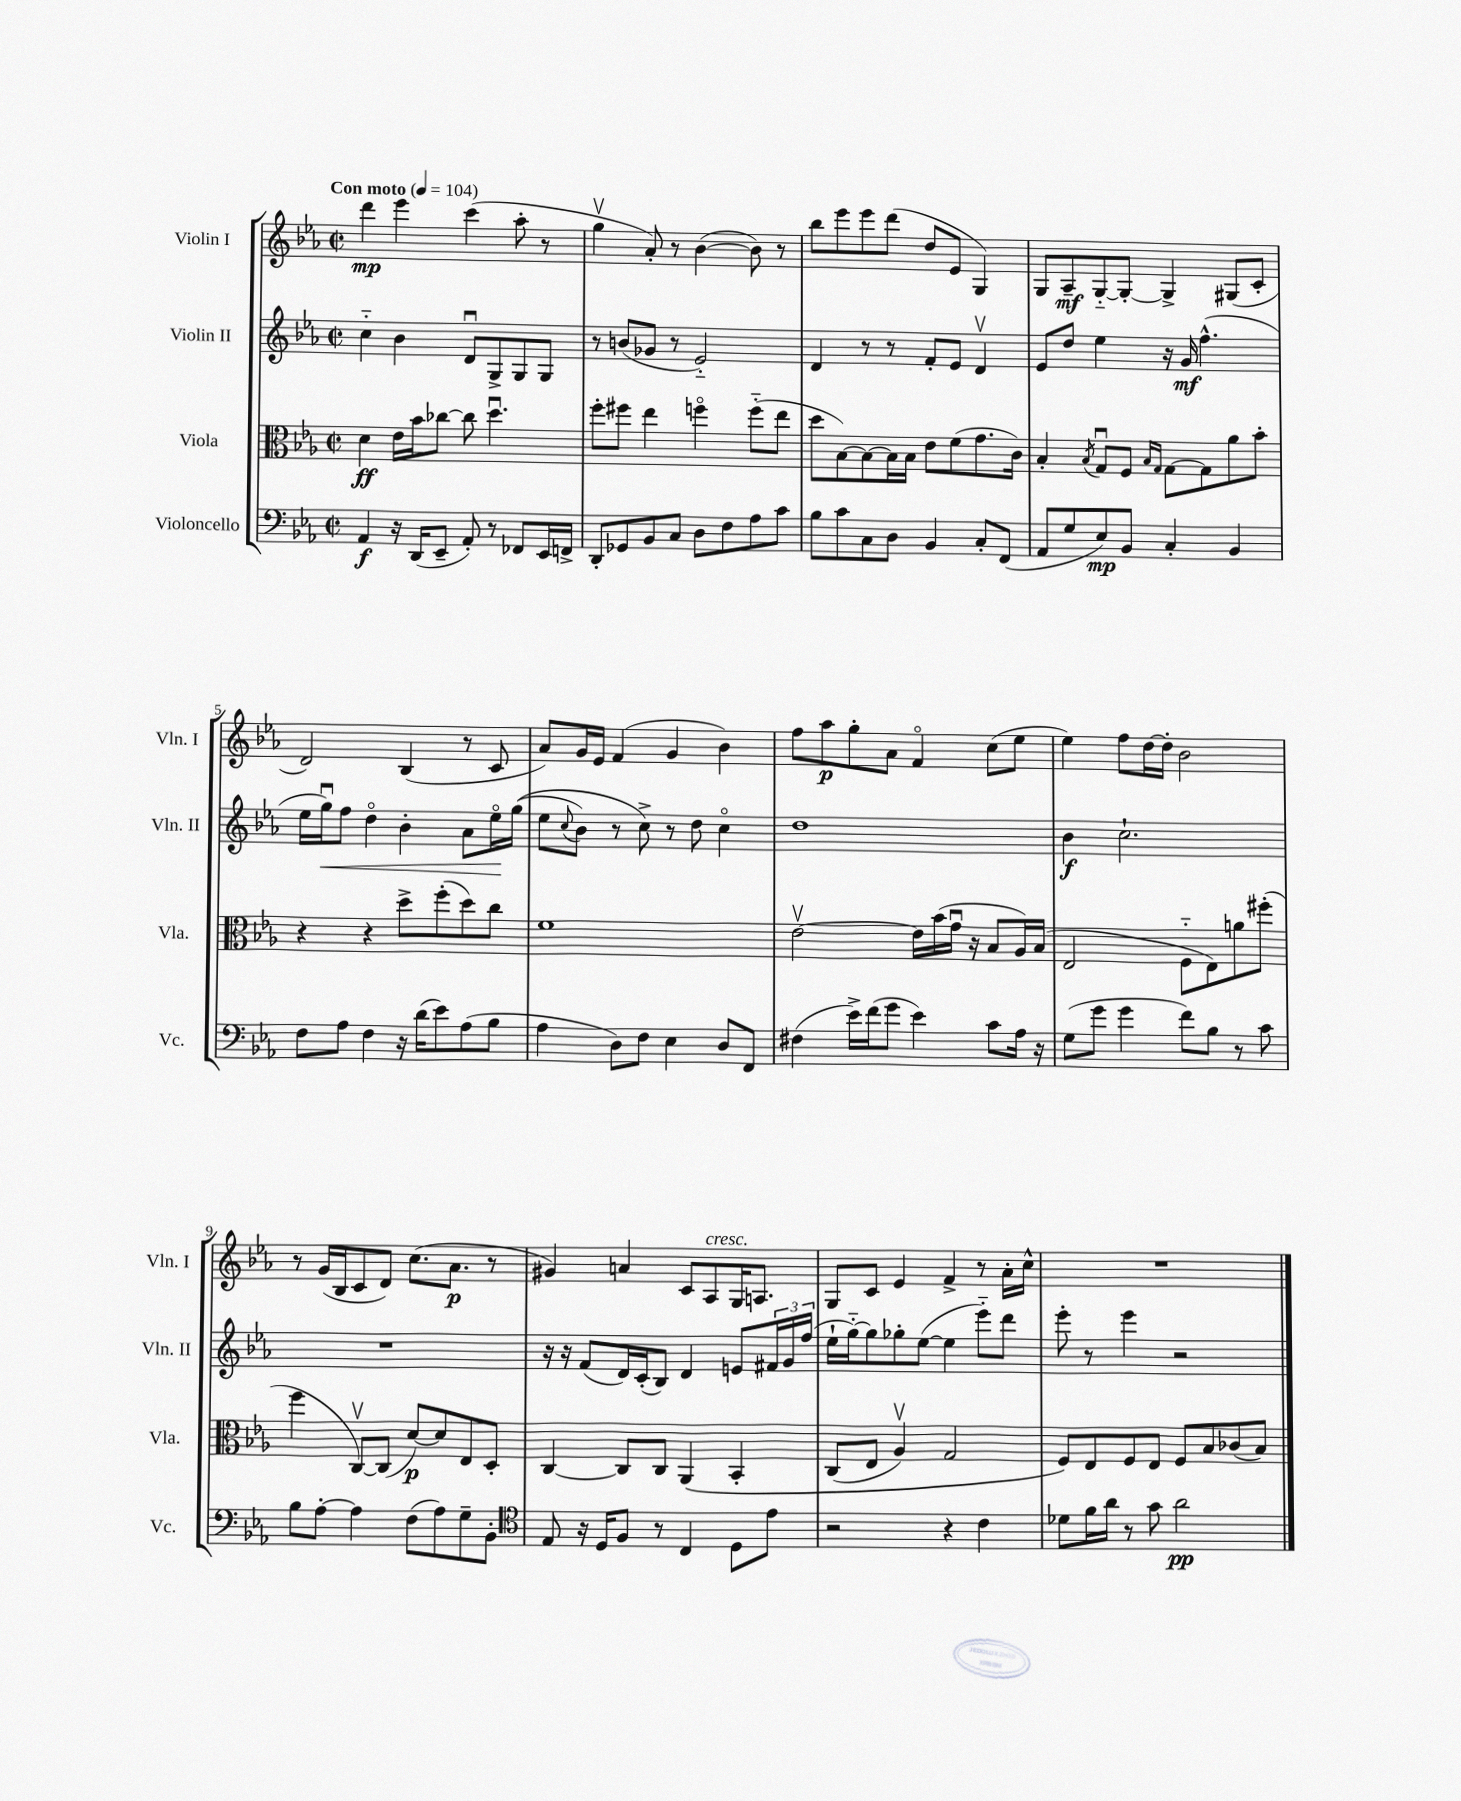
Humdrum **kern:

**kern	**kern	**kern	**kern
*staff4	*staff3	*staff2	*staff1
*clefF4	*clefC3	*clefG2	*clefG2
*k[b-e-a-]	*k[b-e-a-]	*k[b-e-a-]	*k[b-e-a-]
*M2/2	*M2/2	*M2/2	*M2/2
*met(c|)	*met(c|)	*met(c|)	*met(c|)
*MM104	*MM104	*MM104	*MM104
4AA-/	4d\	4cc'~\	4ddd\
16r	16e-\LL	4b-\	4eee-\
(16DD/LK	16b-\J	.	.
8EE-~/J	[8cc-\J	.	.
8AA-'/)	8cc-\]	8du/L	(4ccc\
8r	4.ddu\	8G^/	.
8FF-/L	.	8G/	8aa-'\
16EE-/L	.	8G/J	8r
16FF^/JJ	.	.	.
=	=	=	=
8DD'/L	8ff'\L	8r	4ggv\
8GG-/	8ff#\J	(8b/L	.
8BB-/	4ee-\	8g-/J	8a-'/)
8C/J	.	8r	8r
8D\L	4ffo\	2e-'~/)	([4b-\
8F\	.	.	.
8A-\	(8ff'~\L	.	8b-\])
8c\J	8ee-\J	.	8r
=	=	=	=
8B-\L	8dd\L	4d/	8bb-\L
8c\	[8B-\)	.	8eee-\
8C\	8B-\_	8r	8eee-\
8D\J	16B-\]L	8r	(8ddd\J
.	16B-\JJ	.	.
4BB-/	8e-\L	8f'/L	8dd/L
.	(8f\	8e-/J	8e-/J
8C'/L	8.g\	4dv/	4G/)
(8FF/J	.	.	.
.	16c\Jk)	.	.
=	=	=	=
8AA-/L	4B-'/	8e-/L	8G/L
8G/	.	8dd/J	8A-~/
.	8qB-/	.	.
8E-/)	8Gu/L	4ee-\	[8G'~/
8BB-/J	8F/J	.	8G'/_J
.	16qqB-/LL	.	.
.	16qqG/JJ	.	.
4C'/	[8G\L	16r	4G^/]
.	.	16g/	.
.	8G\]	(4.ff^^\	.
4BB-/	8a-\	.	(8G#/L
.	8b-'\J	.	8c'/J
=	=	=	=
8F\L	4r	16ee-\LL	2d/)
.	.	16ggu\J)	.
8A-\J	.	8ff\J	.
4F\	4r	4ddo\	.
16r	8dd^\L	4b-'\	(4B-/
(16d\LK	.	.	.
8e-\)	(8ff'\	.	.
(8A-\	8dd\)	8a-\L	8r
8B-\J	8cc\J	16ee-o\L	8c/
.	.	&((16gg\JJ	.
=	=	=	=
4A-\	1f	8ee-\L	8a-/L)
.	.	8qqcc/	.
.	.	8b-\J)	16g/L
.	.	.	16e-/JJ
8D\L)	.	8r	(4f/
8F\J	.	8cc^\&)	.
4E-\	.	8r	4g/
.	.	8dd\	.
8D/L	.	4cco\	4b-\)
8FF/J	.	.	.
=	=	=	=
(4F#\	[2e-v\	1dd	8ff\L
.	.	.	8aa-\
16e-^\LL)	.	.	8gg'\
(16f\J	.	.	.
8g\J	.	.	8a-\J
4e-\)	16e-\]LL	.	4fo/
.	(16b-\	.	.
.	16gu\JJ	.	.
.	16r	.	.
8c\L	8B-/L	.	(8cc\L
16A-\Jk	16A-/L)	.	8ee-\J
16r	(16B-/JJ	.	.
=	=	=	=
(8G\L	2E-/	4b-\	4ee-\)
8g\J	.	.	.
4g\	.	2.cc`\	8ff\L
.	.	.	[16dd\L
.	.	.	16dd'\]JJ
8f\L)	8F'~\L	.	2b-\
8B-\J	8E-\)	.	.
8r	8a\	.	.
8c\	(8ff#'\J	.	.
=	=	=	=
8B-\L	4ff\	1r	8r
[8A-'\J	.	.	(16g/LL
.	.	.	16B-/J
4A-\]	[8Cv/L)	.	8c/
.	(8C/]J	.	8d/J)
(8F\L	[8d/L)	.	(8.cc\L
8A-\)	8d/]	.	.
.	.	.	8.a-\J
8G~\	8E-/	.	.
8BB-'\J	8D'/J	.	8r
=	=	=	=
*clefC4	*	*	*
8E-/	[4C/	16r	4g#/)
.	.	16r	.
16r	.	(8f/L	.
16D/LK	.	.	.
8F/J	8C/]L	16d/L)	4a/
.	.	(16c'/J	.
8r	8C/J	8B-/J)	.
4C/	&(4AA-/	4d/	8c/L
.	.	.	8A-/
8D\L	4BB-'/	8e/L	16G/K
.	.	.	8.A/J
8e-\J	.	24f#/L	.
.	.	24g/	.
.	.	(24ff/JJ	.
=	=	=	=
2r	(8C/L	16ee-`\LL	8G/L
.	.	[16gg'~\J)	.
.	8E-/J	8gg\]	8c/J
.	4A-v/)	8gg-'\	4e-/
.	.	([8ee-\J	.
4r	2G/	4ee-\]	4f^/
4c\	.	8eee-'~\L)	8r
.	.	8ddd\J	16a-'\LL
.	.	.	16cc^^\JJ
=	=	=	=
8d-\L	8F/L&)	8eee-'\	1r
16f\L	8E-/	8r	.
16a-\JJ	.	.	.
8r	8F/	4eee-\	.
8g\	8E-/J	.	.
2a-\	8F/L	2r	.
.	8B-/	.	.
.	(8c-/	.	.
.	8B-/J)	.	.
==	==	==	==
*-	*-	*-	*-
